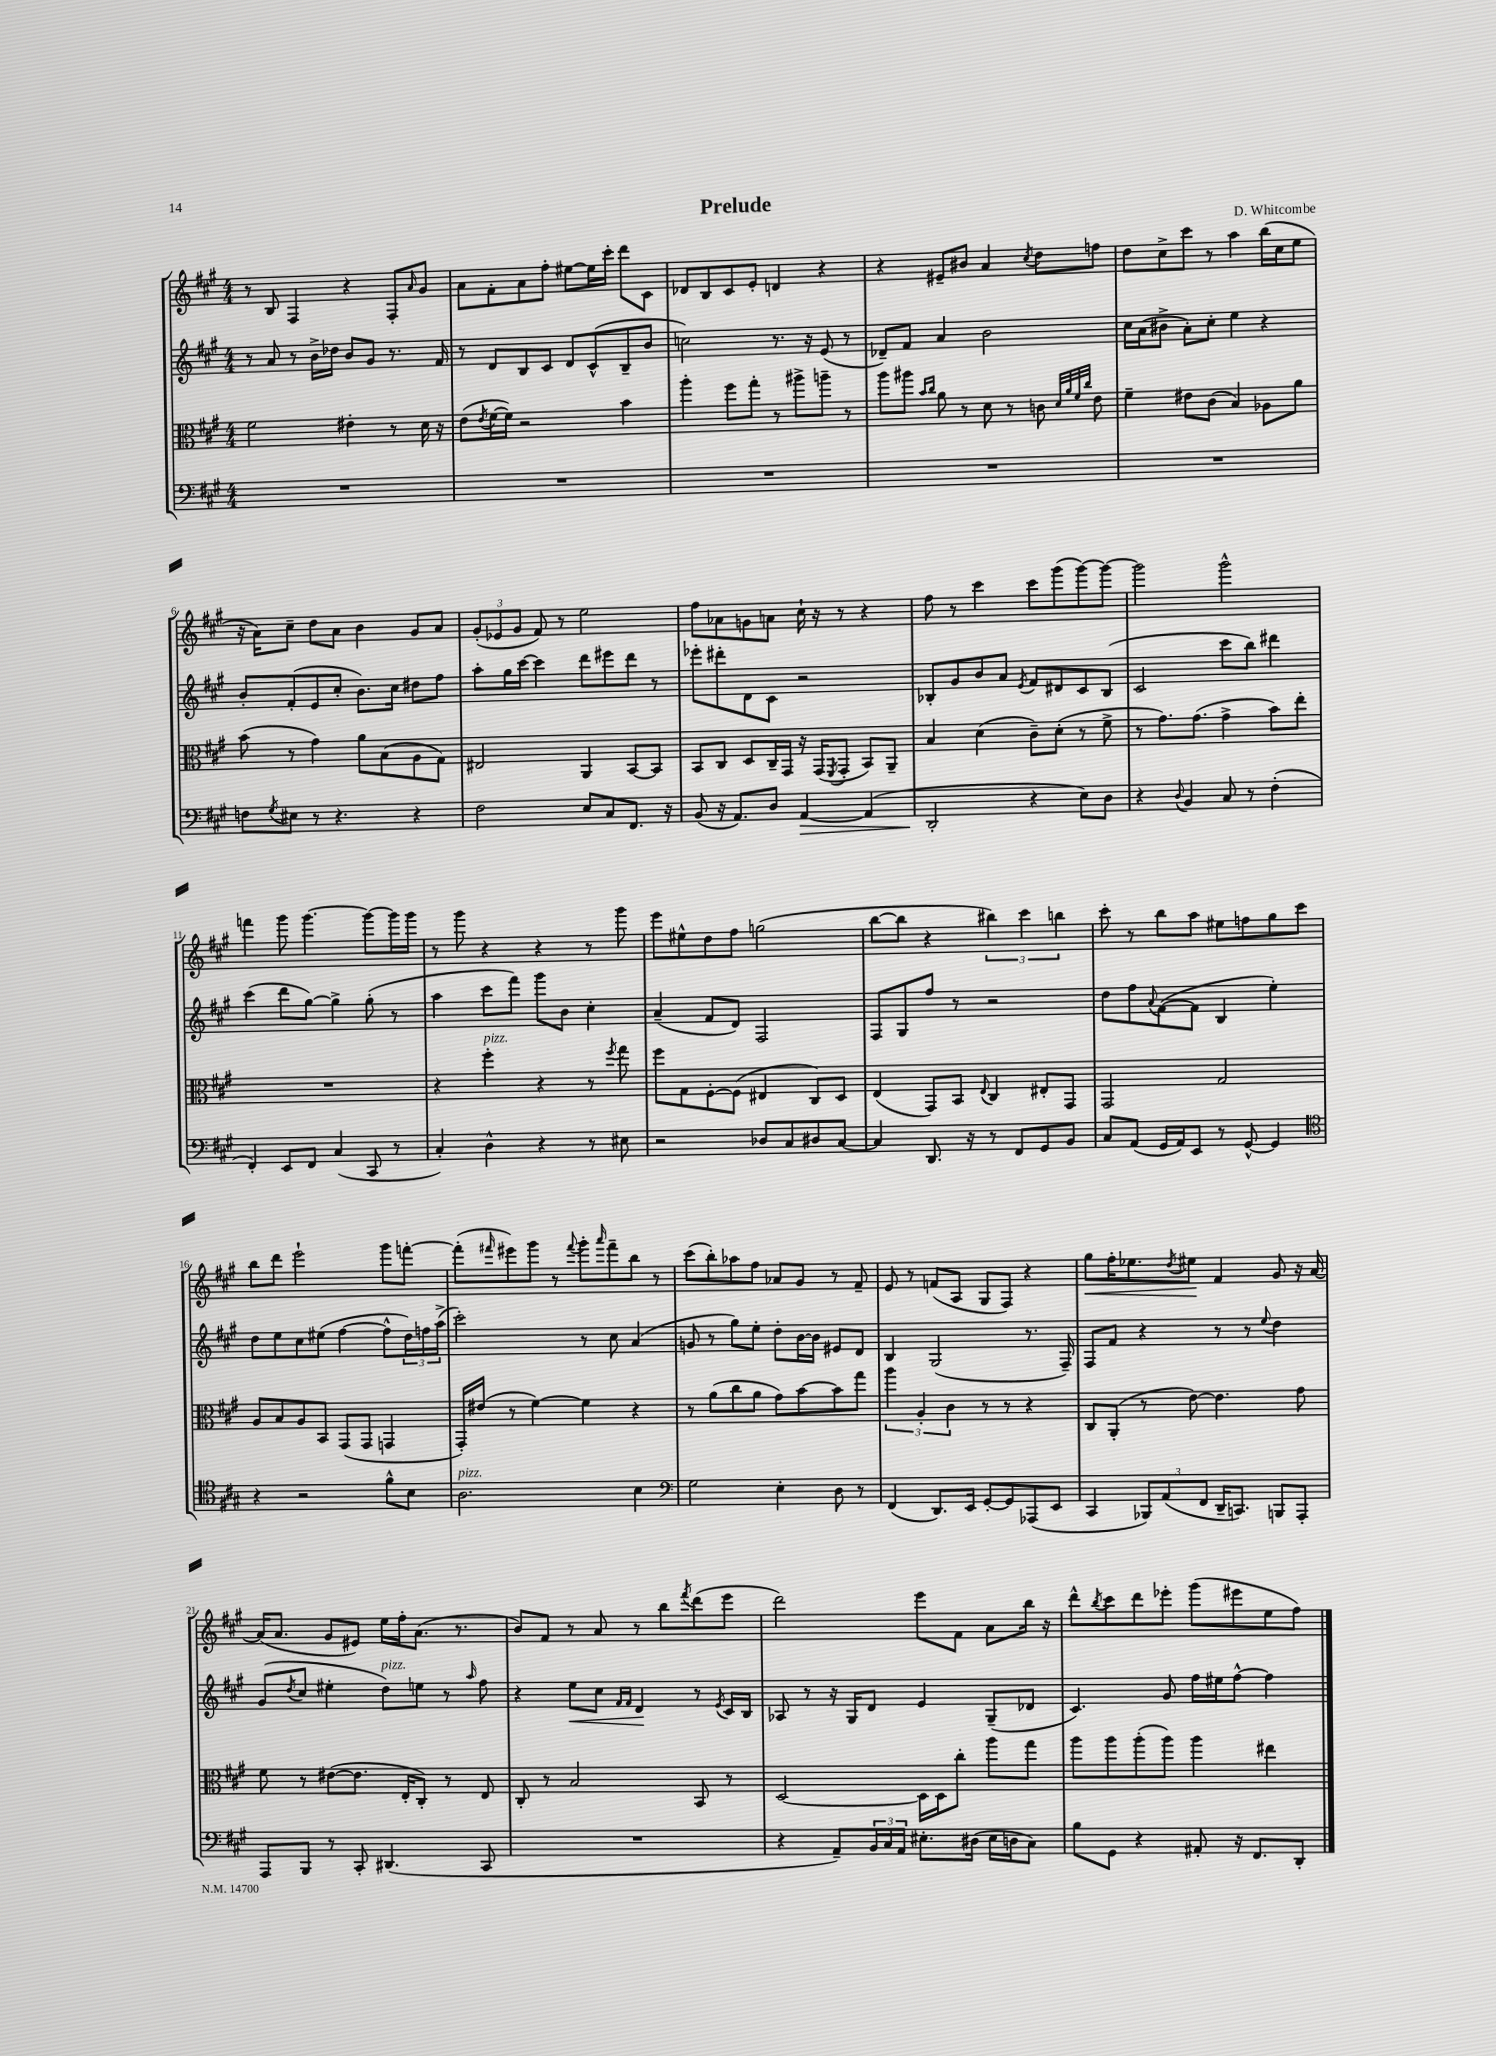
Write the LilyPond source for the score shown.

\header { title = "Prelude" composer = "D. Whitcombe" }
<<
\new StaffGroup <<
\new Staff = "s0" {
    \clef treble \key a \major \numericTimeSignature \time 4/4
    r8 b8 fis4 r4 fis8-. \grace { a'16 } gis'8 |
    a'8 fis'8-. a'8 fis''8-. eis''8~ eis''16 cis'''16-. d'''8 cis'8 |
    des'8 b8 cis'8 e'8-. d'4 r4 |
    r4 eis'8-- bis'8 a'4 \acciaccatura { cis''8 } d''8 f''8 |
    d''8 cis''8-> cis'''8 r8 a''4 b''16( cis''16 e''8 |
    r16 a'16) cis''8-- d''8 a'8 b'4 gis'8 a'8 |
    \tuplet 3/2 { gis'8-.( ees'8 gis'8 } fis'8) r8 e''2 |
    fis''8 aes'8 g'8 a'8 cis''16-! r16 r8 r4 |
    fis''8 r8 cis'''4 cis'''8 gis'''8( gis'''8~) gis'''8~ |
    gis'''2 gis'''2-^ |
    f'''4 gis'''8 gis'''4.~ gis'''8~ gis'''16 gis'''16 |
    r8 gis'''8 r4 r4 r8 gis'''8 |
    e'''8 eis''8-^ d''8 fis''8 g''2( |
    b''8~ b''8 r4 \tuplet 3/2 { bis''4) cis'''4 b''4 } |
    cis'''8-. r8 b''8 a''8 eis''8 f''8 gis''8 cis'''8 |
    b''8 d'''8 e'''2-! gis'''8 f'''8~-. |
    f'''8-.( \grace { fis'''16 } eis'''8) gis'''8 r8 \appoggiatura { fis'''8 } gis'''8-. \grace { a'''16 } fis'''8-- b''8 r8 |
    cis'''8( b''8-.) aes''8 fis''8 aes'8 gis'8 r8 fis'8-- |
    e'8 r8 f'8( a8 gis8 fis8) r4 |
    gis''8\< fis''16-. ees''8. \acciaccatura { d''8 } eis''8\! fis'4 gis'8 r16 a'16~ |
    a'16( a'8. gis'8 eis'8) e''16 fis''16-. a'8.( r8. |
    b'8) fis'8 r8 a'8 r8 b''8 \acciaccatura { fis'''8 } d'''8( e'''8 |
    d'''2) e'''8 fis'8 a'8 b''16 r16 |
    d'''8-^ \acciaccatura { b''8 } cis'''8 d'''8 ees'''8-. gis'''8( eis'''8 e''8 fis''8) \bar "|." |
}
\new Staff = "s1" {
    \clef treble \key a \major \numericTimeSignature \time 4/4
    r8 a'8 r8 b'16-> des''16 b'8 gis'8 r8. fis'16 |
    r8 d'8 b8 cis'8 d'8 cis'8-^( b8-- b'8 |
    c''2) r8. r16 e'8( r8 |
    des'8--) fis'8 a'4 b'2 |
    cis''16 a'16( bis'8-> a'8-.) cis''8-. e''4 r4 |
    b'8-. fis'8-.( e'8 cis''8-. b'8.) cis''16 dis''8 fis''8 |
    a''8-. gis''16 cis'''16~ cis'''4 d'''8 eis'''8 d'''8 r8 |
    ees'''8-. dis'''8-. d'8 cis'8 r2 |
    bes8-. gis'8 b'8 a'8 \acciaccatura { e'8 } fis'8 dis'8 cis'8 bes8( |
    cis'2 cis'''8 b''8) dis'''4 |
    cis'''4( d'''8 gis''8~) gis''4-> gis''8-.( r8 |
    a''4 cis'''8 fis'''8) gis'''8 b'8 cis''4-. |
    a'4--( fis'8 d'8) fis2 |
    fis8 gis8 fis''8 r8 r2 |
    d''8 fis''8 \appoggiatura { a'8 } fis'8~( fis'8 b4 e''4-.) |
    d''8 e''8 cis''8 eis''8( fis''4~ fis''8-^ \tuplet 3/2 { d''16) f''16 a''16->( } |
    cis'''2-.) r8 cis''8 a'4( |
    g'8 r8 gis''8) e''8-. d''8-. b'16~ b'16 eis'8 d'8 |
    b4 gis2( r8. fis16--) |
    fis8 fis'8 r4 r8 r8 \appoggiatura { e''8 } d''4 |
    gis'8( \acciaccatura { d''8 } cis''8 eis''4-. d''8^\markup { \italic "pizz." }) e''8 r8 \grace { a''16 } fis''8 |
    r4 e''8\< cis''8 \grace { fis'16 fis'16 } d'4\! r8 \acciaccatura { e'8 } cis'16 b16 |
    aes8 r8 r16 gis16 d'8 e'4 gis8--( des'8 |
    cis'4.) gis'8 fis''16 eis''16 fis''8~-^ fis''4 \bar "|." |
}
\new Staff = "s2" {
    \clef alto \key a \major \numericTimeSignature \time 4/4
    fis'2 eis'4-. r8 d'16 r16 |
    e'8( \acciaccatura { e'8 } fis'16~ fis'16) r2 b'4 |
    a''4-. fis''8 gis''8-. r8 ais''8-> a''8-- r8 |
    a''8 ais''8 \grace { b'16 cis''16 } a'8 r8 d'8 r8 c'8 \grace { d'32 a'32 fis'32 cis''32 } e'8 |
    fis'4-- eis'8 cis'8( b4) aes8 a'8 |
    b'8( r8 gis'4) a'8 b8( a8 gis8) |
    eis2 a,4 b,8~ b,8 |
    b,8 cis8 d8 cis16-- gis,16 r16 gis,16( \acciaccatura { fis,8 } gis,8-. b,8) a,8-- |
    b4 d'4( cis'8--) d'8-.( r8 fis'8-> |
    r8 gis'8.) gis'8.( gis'4-> b'8) e''8-. |
    R1 |
    r4 fis''4-.^\markup { \italic "pizz." } r4 r8 \acciaccatura { fis''8 } gis''8 |
    fis''8 gis8 fis8~-. fis8( eis4 cis8) d8 |
    e4( gis,8) b,8 \appoggiatura { e8 } cis4 eis8-. gis,8 |
    gis,2 gis2 |
    a8 b8 a8 b,8 gis,8( gis,8 g,4 |
    gis,16-.) eis'16( r8 fis'4~) fis'4 r4 |
    r8 a'8( cis''8 a'8 gis'8) b'8~ b'8 gis''8 |
    \tuplet 3/2 { a''4 a4-. cis'4 } r8 r8 r4 |
    cis8 a,8-.( r8 e'8~) e'4. gis'8 |
    fis'8 r8 eis'8~( eis'8. e16-. cis8-.) r8 e8 |
    cis8-. r8 b2 b,8 r8 |
    d2~ d16 d16 cis''8-. a''8 gis''8 |
    a''8 a''8 a''8-.( a''8) a''4 eis''4 \bar "|." |
}
\new Staff = "s3" {
    \clef bass \key a \major \numericTimeSignature \time 4/4
    R1 |
    R1 |
    R1 |
    R1 |
    R1 |
    f8 \acciaccatura { gis8 } eis8 r8 r4. r4 |
    fis2 e8 cis8 fis,8. r16 |
    b,8( r16 a,8.) d8 a,4~\> a,4( |
    d,2-.\! r4 e8) d8 |
    r4 \appoggiatura { d8 } b,4 cis8 r8 fis4-.( |
    fis,4-.) e,8 fis,8 cis4( cis,8 r8 |
    cis4-.) d4-^ r4 r8 eis8 |
    r2 des8 cis8 dis8 cis8~ |
    cis4 d,8. r16 r8 fis,8 gis,8 b,8 |
    cis8 a,8( gis,16 a,16) e,8 r8 gis,8~-^ gis,4 |
    \clef tenor r4 r2 fis'8-^ b8 |
    a2.^\markup { \italic "pizz." } b4 |
    \clef bass gis2 e4-. d8 r8 |
    fis,4( d,8.) e,16 gis,8~-. gis,8 aes,,8( e,8 |
    cis,4 \tuplet 3/2 { bes,,8) a,8( fis,8 } d,16-- c,8.) b,,8 a,,8-. |
    a,,8 b,,8 r8 cis,8-. dis,4.( cis,8 |
    R1 |
    r4 a,8--) \tuplet 3/2 { b,16 cis16 a,16 } eis8.-. dis16( eis16 d16 cis8) |
    b8 gis,8 r4 ais,8-. r16 fis,8. d,8-. \bar "|." |
}
>>
>>
